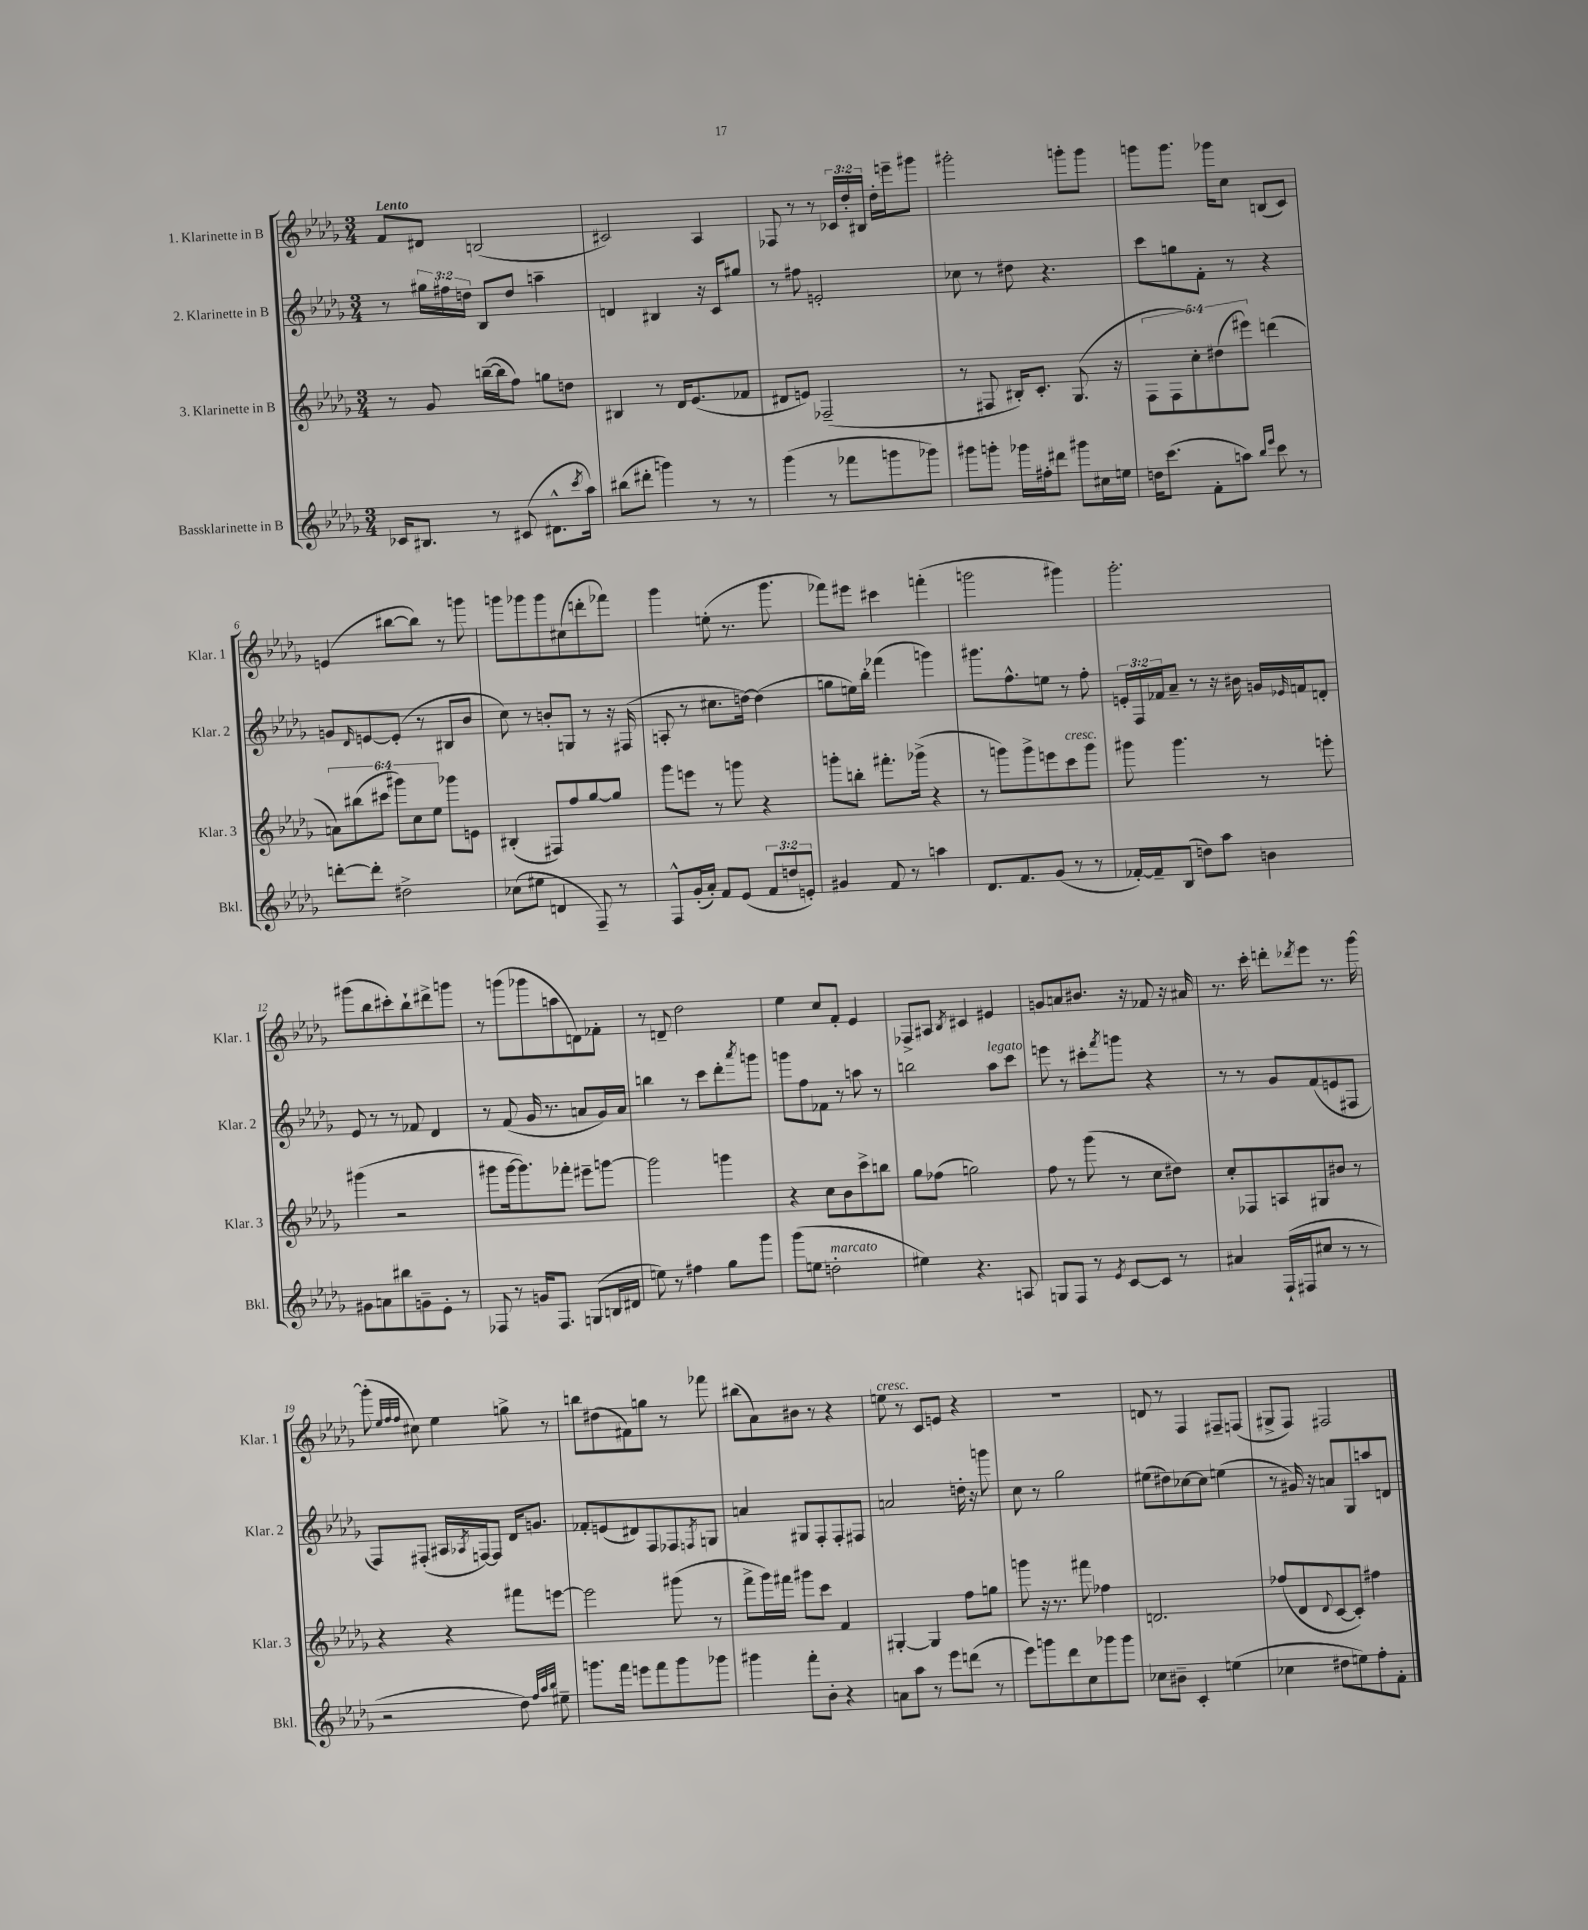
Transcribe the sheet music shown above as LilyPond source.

<<
\new StaffGroup <<
\new Staff = "s0" \with { instrumentName = "1. Klarinette in B" shortInstrumentName = "Klar. 1" } {
    \clef treble \key des \major \numericTimeSignature \time 3/4 \override Staff.TupletNumber.text = #tuplet-number::calc-fraction-text \tempo "Lento"
    f'8 dis'8 b2( |
    cis'2) aes4 |
    fes8 r8 r8 \tuplet 3/2 { ces'16 des''16-. bis16 } des''16-. e'''16-- gis'''8 |
    gis'''2-. g'''8-. g'''8 |
    g'''8 g'''8. ges'''16 c''8 b8( c'8) |
    e'4( bis''8~ bis''8) r8 g'''8 |
    g'''8 ges'''8 ges'''8 cis''8( d'''8-. fes'''8) |
    ges'''4 e''8-.( r8. ges'''8. |
    fes'''8) eis'''8 cis'''4 f'''4-.( |
    g'''2 gis'''4) |
    ges'''2.-. |
    gis'''8( bes''8 cis'''8-.) bes''8-! dis'''8-> g'''8 |
    r8 g'''8( ges'''8 a''8 d'8) fes'8-. |
    r8 d'8-- des''2 |
    ees''4 c''8 f'8-. ees'4 |
    fes8-> ais8 \acciaccatura { bes8 } cis'4 eis'4 |
    g'8 a'8 bis'8. r16 fes'8 r16 ais'16 |
    r8. c'''16-. d'''8-. \acciaccatura { des'''8 } ees'''8 r8. ges'''16~ |
    ges'''8-.( \grace { ees''32 f''32 f''32 } cis''8) ees''4 g''8-> r8 |
    b''8 dis''8( fis'8) g''8 r8 fes'''8 |
    bis''8( aes'8) bis'8 r8 r4 |
    e''8^\markup { \italic "cresc." } r8 c'8 e'8 r4 |
    R2. |
    d'8 r8 f4 fis8-- f8( |
    gis8-> f8) fis2 \bar "|." |
}
\new Staff = "s1" \with { instrumentName = "2. Klarinette in B" shortInstrumentName = "Klar. 2" } {
    \clef treble \key des \major \numericTimeSignature \time 3/4 \override Staff.TupletNumber.text = #tuplet-number::calc-fraction-text
    r8 \tuplet 3/2 { gis''16 fis''16 d''16 } bes8 d''8 a''4-- |
    d'4 bis4 r16 c'16 gis''8 |
    r8 fis''8 e'2-. |
    ces''8 r8 dis''8 r4. |
    c'''8 g''8 f'8-. r8 r4 |
    g'8 \grace { des'16 } e'8~ e'8-.( r8 bis8 bes'8 |
    c''8) r8 b'8-. g8 r8 r16 fis16( |
    a8-. r8 cis''8. d''16~) d''4( |
    g''8 e''16) bes''16-. fes'''4( g'''4) |
    gis'''8. f''8.-^ e''8 r8 f''8-. |
    \tuplet 3/2 { e'16-. f16 fes'16 } aes'8-- r8 r16 bis'16 g'16 \grace { ees'16 } f'16 d'8-. |
    ees'8 r8 r8 fes'8 des'4 |
    r8 f'8( ges'16 r8. a'8 ges'16) a'16 |
    b''4 r8 c'''8 des'''8-. \acciaccatura { aes'''8 } g'''8 |
    g'''8 f''8 fes'8 r8 a''8 r8 |
    b''2 aes''8^\markup { \italic "legato" } c'''8 |
    e'''8 r8 cis'''8-. \acciaccatura { f'''8 } g'''8 r4 |
    r8 r8 ges'8 f'8( e'8 fis8 |
    f8) fis8-.( ais16 \acciaccatura { aes8 } f16~) f8 des'16 g'8. |
    fes'8-. e'8( dis'8) f8 fes8 \acciaccatura { f8 } g8 |
    a'4 gis8 f8-. f8-. fis8 |
    a'2 d''16-. r16 g'''8 |
    c''8 r8 ges''2 |
    eis''8( dis''8) ces''8~ ces''8 e''4( |
    r8 gis'16) r16 a'8 ges8 a''8 d'8 \bar "|." |
}
\new Staff = "s2" \with { instrumentName = "3. Klarinette in B" shortInstrumentName = "Klar. 3" } {
    \clef treble \key des \major \numericTimeSignature \time 3/4 \override Staff.TupletNumber.text = #tuplet-number::calc-fraction-text
    r8 ges'8 b''16~--( b''16 f''8) g''8 d''8 |
    bis4 r8 des'16 ees'8.( fes'8 |
    dis'8 e'8) fes2--( |
    r8 fis8 bis16-.) c'8.-. ges8.( r16 |
    \tuplet 5/4 { f8 f8 c''8-.) dis''8( eis'''8) } d'''4( |
    \tuplet 6/4 { a'8) bis''8( cis'''8 gis'''8) c''8 ees''8 } ges'''8 e'8 |
    bis4-.( fis8) f''8 ges''8~ ges''8 |
    ges'''8 e'''8 r8 g'''8 r4 |
    g'''8-. b''8-. fis'''8.-. ges'''16->( r4 |
    r8 g'''8) g'''8-> e'''8 c'''8^\markup { \italic "cresc." } g'''8 |
    gis'''8 gis'''4. r8 e'''8-. |
    gis'''4( r2 |
    gis'''8 gis'''16~ gis'''8.) fes'''8-. eis'''8-- g'''8~ |
    g'''2 g'''4 |
    r4 c''8 bes'8 c'''8-> b''8 |
    ges''8 fes''8( g''2) |
    f''8 r8 ges'''8( r8 c''8 dis''8) |
    c''8-. fes8 a8 gis8 bis'8 r8 |
    r4 r4 fis'''8 e'''8~ |
    e'''2 gis'''8( r8 |
    f'''8-> ges'''16) fis'''16 gis'''8 c'''8 f'4 |
    gis4~-. gis4 f''8 g''8 |
    g'''8 r16 r8. fis'''8 fes''4 |
    d'2. |
    fes''8( des'8 \appoggiatura { des'8 } c'8~ c'8-.) fis''4 \bar "|." |
}
\new Staff = "s3" \with { instrumentName = "Bassklarinette in B" shortInstrumentName = "Bkl." } {
    \clef treble \key des \major \numericTimeSignature \time 3/4 \override Staff.TupletNumber.text = #tuplet-number::calc-fraction-text
    ces'16 bis8. r8 cis'8( dis'8.-^ \acciaccatura { c'''8 } aes''16) |
    bis''8( dis'''8-. g'''4) r8 r8 |
    ges'''4( r8 fes'''8 g'''8 ges'''8) |
    gis'''8 g'''8-. ges'''16 fis''16-. dis'''8 gis'''8 cis''16 e''16 |
    d''16 c'''8.( f'8-. a''8) \grace { bes''16 ees'''16 } c'''8 r8 |
    d'''8~-. d'''8-. dis''2-> |
    ces''8( eis''8 d'4 f8--) r8 |
    f8-^ ges'16-.( aes'16-.) f'8 ees'8( \tuplet 3/2 { f'8 d''8 e'8-.) } |
    gis'4 f'8 r8 a''4 |
    des'8. f'8. ges'8( r8 r8 |
    fes'16~-.) fes'16-- bes8( d''8) aes''8 b'4 |
    gis'8 a'8 bis''8 g'8-- ees'8-. r8 |
    fes8 r8 g'16 fes8. g8( b16 dis'16 |
    e''8) r8 fis''4 ges''8 ges'''8 |
    ges'''8( e''8 d''2-.^\markup { \italic "marcato" } |
    eis''4) r4. a8 |
    g8 f8 r8 \acciaccatura { ees'8 } c'8~ c'8 r8 |
    ais'4 f16-!( fis16 cis''8 r8 r8 |
    r2 des''8) \grace { f''32 aes''32 bes''32 } eis''8-- |
    g'''8. f'''16 e'''8 f'''8 g'''8 ges'''8 |
    gis'''4 f'''8-. bes'8-. r4 |
    a'8 aes''8 r8 ees'''8 d'''8( r8 |
    ees'''8) g'''8 des'''8 c''8 ges'''8 ges'''8 |
    ces''8 bis'8-- c'4-. e''4( |
    ces''4 dis''8 e''8) f''8-. f'8-. \bar "|." |
}
>>
>>
